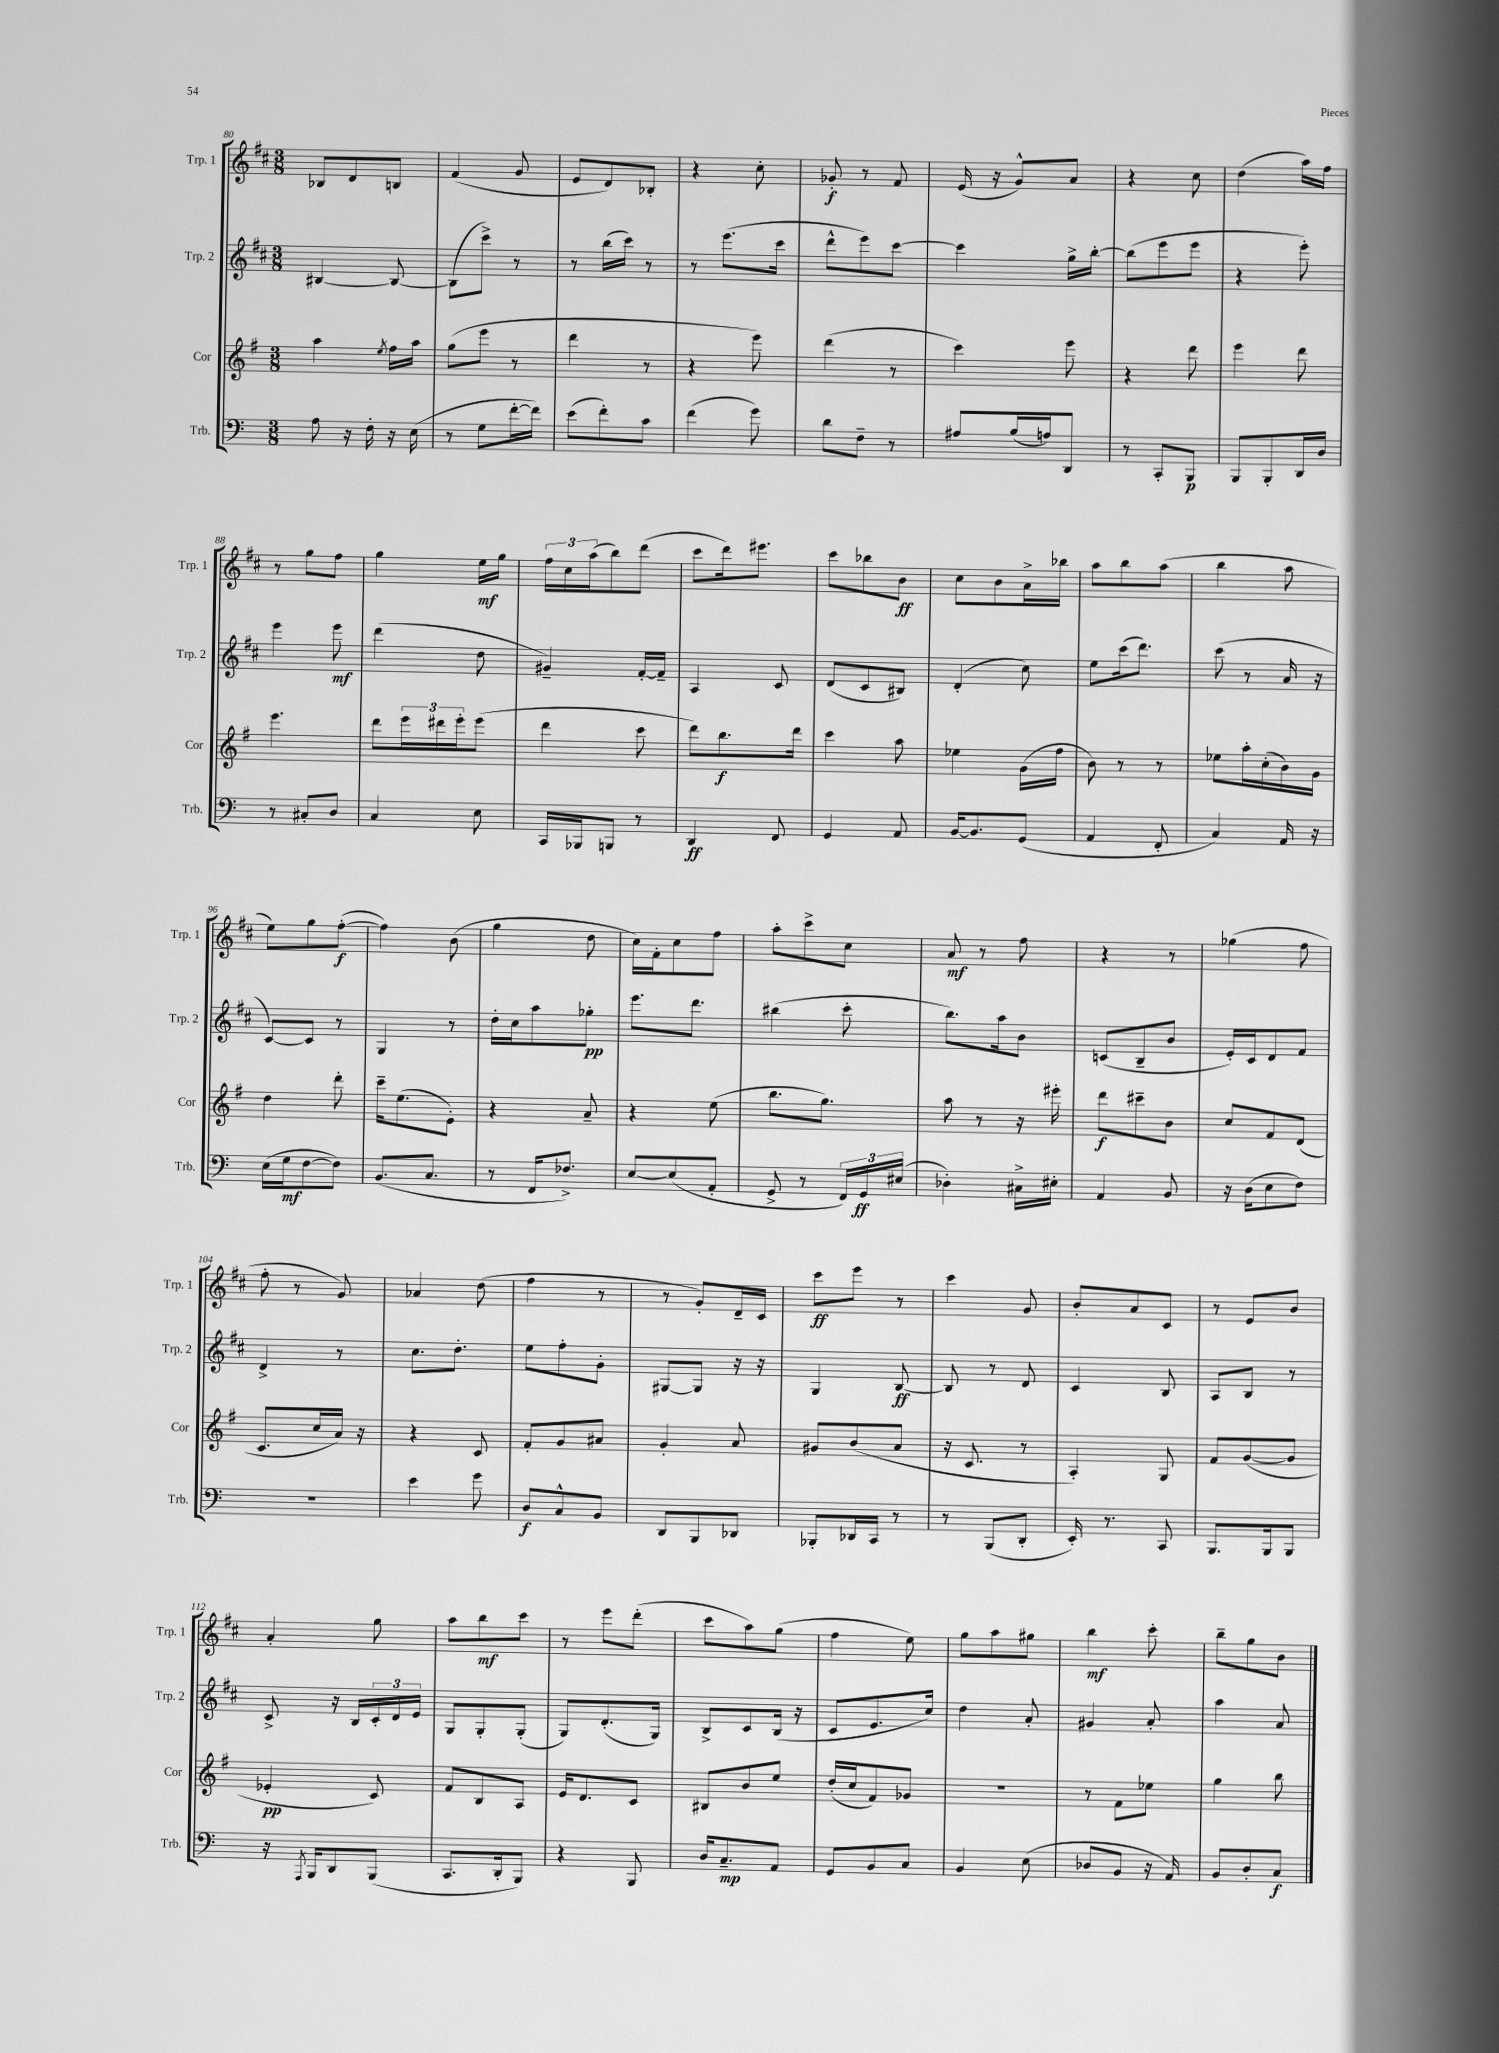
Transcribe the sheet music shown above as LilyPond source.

<<
\new StaffGroup <<
\new Staff = "s0" \with { instrumentName = "Trp. 1" shortInstrumentName = "Trp. 1" } {
    \clef treble \key d \major \numericTimeSignature \time 3/8
    bes8 d'8 b8 |
    fis'4( g'8 |
    e'8 d'8) bes8-. |
    r4 cis''8-. |
    ges'8-.\f r8 fis'8 |
    e'16( r16 g'8-^) a'8 |
    r4 cis''8 |
    d''4( a''16) fis''16 |
    r8 g''8 fis''8 |
    g''4 e''16\mf g''16 |
    \tuplet 3/2 { fis''16 cis''16 a''16( } b''8) d'''8( |
    cis'''8 d'''16) eis'''8. |
    cis'''8 bes''8 b'8\ff |
    cis''8 b'8 a'16-> bes''16 |
    a''8 b''8 a''8( |
    b''4 a''8 |
    e''8) g''8 fis''8~-.\f( |
    fis''4) b'8( |
    g''4 d''8 |
    cis''16) fis'16-. cis''8 fis''8 |
    a''8-. cis'''8-> cis''8 |
    a'8\mf r8 fis''8 |
    r4 r8 |
    ges''4( fis''8 |
    fis''8-. r8 g'8) |
    aes'4 d''8( |
    fis''4 r8 |
    r8 g'8-.) d'16-- cis'16 |
    cis'''8\ff e'''8 r8 |
    cis'''4 g'8 |
    b'8-. a'8 cis'8 |
    r8 e'8 b'8 |
    a'4-. g''8 |
    a''8 b''8\mf cis'''8 |
    r8 e'''8 d'''8-.( |
    cis'''8 a''8) g''8( |
    fis''4 e''8) |
    g''8 a''8 gis''8 |
    b''4\mf cis'''8-. |
    b''8-- g''8 b'8 \bar "|." |
}
\new Staff = "s1" \with { instrumentName = "Trp. 2" shortInstrumentName = "Trp. 2" } {
    \clef treble \key d \major \numericTimeSignature \time 3/8
    bis4~ bis8~ |
    bis8( cis'''8->) r8 |
    r8 b''16( cis'''16) r8 |
    r8 e'''8.( cis'''16 |
    d'''8-^ e'''8) cis'''8~ |
    cis'''4 g''16-> b''16~-. |
    b''8( e'''8 e'''8 |
    r4 e'''8-.) |
    e'''4 e'''8\mf |
    d'''4( d''8 |
    gis'4--) fis'16~-. fis'16-- |
    a4 cis'8 |
    d'8( cis'8 bis8) |
    d'4-.( cis''8) |
    e''8 cis'''16( d'''8.) |
    cis'''8( r8 a'16 r16 |
    cis'8~) cis'8 r8 |
    g4 r8 |
    d''16-. cis''16 a''8 ges''8-.\pp |
    e'''8. d'''8. |
    bis''4( cis'''8-. |
    b''8.) a''16 b'8 |
    c'8( b8-- b'8 |
    e'16-.) cis'16 d'8 fis'8 |
    d'4-> r8 |
    cis''8. d''8.-. |
    e''8 fis''8-. g'8-. |
    gis8~ gis8 r16 r16 |
    g4 b8~\ff |
    b8 r8 d'8 |
    cis'4 b8 |
    a8 b8 r8 |
    cis'8-> r16 b16 \tuplet 3/2 { cis'16-. d'16 e'16 } |
    g8 g8-. g8-.( |
    g8) d'8.-.( g16) |
    b8-> cis'8 b16( r16 |
    cis'8 e'8. cis''16) |
    d''4 a'8-. |
    gis'4 a'8-. |
    a''4 a'8 \bar "|." |
}
\new Staff = "s2" \with { instrumentName = "Cor" shortInstrumentName = "Cor" } {
    \clef treble \key g \major \numericTimeSignature \time 3/8
    a''4 \acciaccatura { e''8 } fis''16 a''16 |
    g''8( e'''8 r8 |
    d'''4 r8 |
    r4 e'''8) |
    d'''4( r8 |
    c'''4) e'''8 |
    r4 d'''8 |
    e'''4 d'''8 |
    e'''4. |
    d'''8 \tuplet 3/2 { e'''16 dis'''16 e'''16-. } e'''8( |
    d'''4 c'''8 |
    d'''8) b''8.\f d'''16 |
    c'''4 a''8 |
    ees''4 g'16( fis''16 |
    b'8) r8 r8 |
    ees''8 a''16-. c''16-.( b'16) g'16 |
    d''4 d'''8-. |
    c'''16-- e''8.( e'8-.) |
    r4 a'8-- |
    r4 e''8( |
    b''8. g''8.) |
    a''8 r8 r16 eis'''16-. |
    d'''8\f cis'''8-- b'8 |
    c''8 fis'8 d'8( |
    c'8. c''16 a'16) r16 |
    r4 c'8 |
    fis'8-. g'8 ais'8 |
    g'4-. a'8 |
    gis'8 b'8( a'8 |
    r16 c'8. r8 |
    a4-.) g8 |
    fis'8 g'8~( g'8 |
    ees'4-.\pp c'8) |
    fis'8 b8 a8 |
    e'16 d'8. c'8 |
    bis8 b'8 e''8 |
    d''16-.( c''16 fis'8) ges'8 |
    R4. |
    r8 fis'8 ees''8 |
    g''4 b''8 \bar "|." |
}
\new Staff = "s3" \with { instrumentName = "Trb." shortInstrumentName = "Trb." } {
    \clef bass \key c \major \numericTimeSignature \time 3/8
    a8 r16 f16-. r16 e16( |
    r8 g8 f'16~-. f'16) |
    e'8( f'8-.) c'8 |
    f'4( g'8) |
    d'8 f8-- r8 |
    ais8 b16( a16) d,8 |
    r8 c,8-. b,,8\p |
    b,,8 b,,8-. d,16 d16 |
    r8 cis8-. d8 |
    c4 e8 |
    c,16 bes,,16 b,,8 r8 |
    d,4\ff f,8 |
    g,4 a,8 |
    b,16~ b,8. g,8( |
    a,4 f,8-. |
    c4) a,16 r16 |
    e16( g16\mf f8~ f8) |
    b,8.( c8. |
    r8 f,16 fes8.->) |
    e8~ e8( a,8-. |
    g,8-> r8 \tuplet 3/2 { f,16) g,16\ff eis16( } |
    des4-.) cis16-> eis16-. |
    a,4 b,8 |
    r16 d16( e8 f8) |
    R4. |
    e'4 g'8 |
    d8\f c8-^ b,8 |
    d,8 b,,8 des,8 |
    bes,,8-. des,16 c,16 r8 |
    r8 b,,8( d,8-. |
    e,16-.) r8. c,8 |
    b,,8. b,,16 b,,8 |
    r16 \acciaccatura { a,,8 } b,,16 d,8 b,,8( |
    c,8. d,16-. b,,8) |
    r4 b,,8 |
    d16 c8.--\mp a,8 |
    g,8 b,8 c8 |
    b,4 e8( |
    des8 b,8 r16 a,16) |
    b,8 d8-. c8\f \bar "|." |
}
>>
>>
\layout { \context { \Score currentBarNumber = #80 } }
